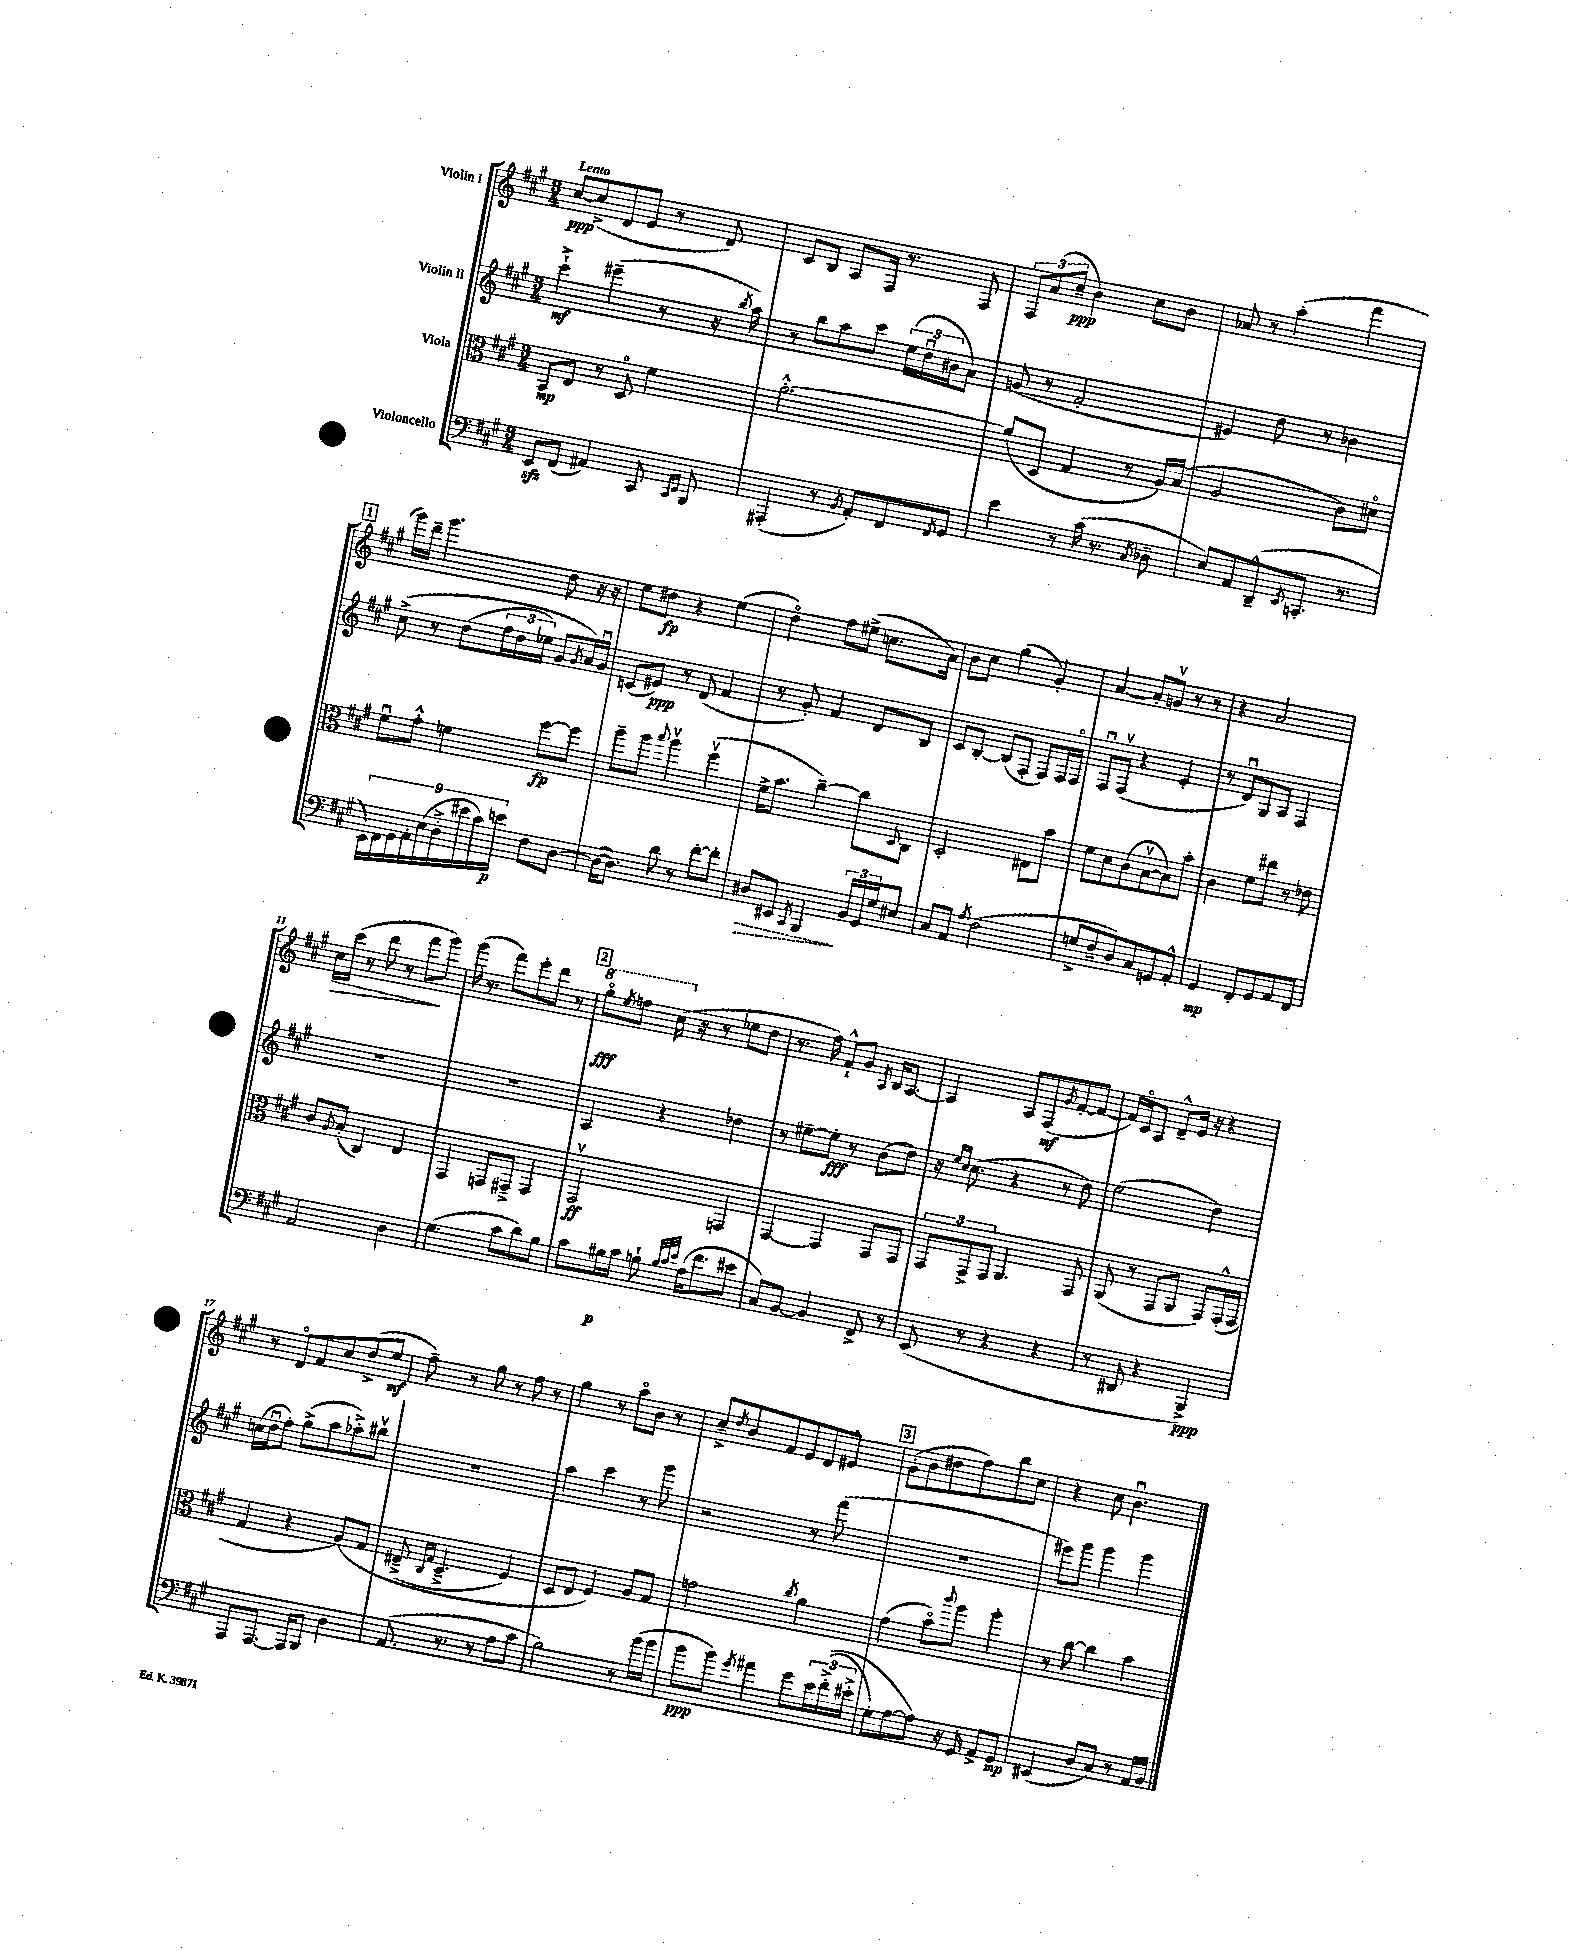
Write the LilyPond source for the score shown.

<<
\new StaffGroup <<
\new Staff = "s0" \with { instrumentName = "Violin I" } {
    \clef treble \key a \major \numericTimeSignature \time 3/4 \tempo "Lento"
    cis''8~\ppp cis''8->( d'8 e'8 r8 d'8) |
    cis'8 b8 a8 fis16 r8. fis8 |
    \tuplet 3/2 { fis8 a'8( cis''8--\ppp } b'4) cis''8 b'8 |
    aes'8 r8 a''4-.( fis'''4 |
    \mark \markup { \box "1" } gis'''16) d'''16-- gis'''4. d''8 r16 r16 |
    e''8 dis''8\fp r4 e''4( |
    d''4\flageolet) fis''8 eis''8->( c''8. a'16) |
    b'8 cis''8 gis''4( gis'4-.) |
    a'4~ a'8-. g'8\upbow r8 r8 |
    r4 a'2 |
    cis''16\> cis'''16( r8 d'''8 r8 fis'''8\! gis'''8) |
    gis'''16( r8. fis'''8) e'''8-. d'''8 r8 |
    \mark \markup { \box "2" } \ottava #1 gis'''8\flageolet\fff \acciaccatura { e'''8 } f'''8 cis'''16( \ottava #0 r16 r8 ees''8 d''8 |
    r8. fis''16) fis'8-!-^ gis'8 \acciaccatura { a8 } b16 a8.~ |
    a4 a8 fis8\mf( \acciaccatura { gis'8 } fis'8~-. fis'8~ |
    fis'16) cis'16\flageolet a8 d'8---^ e'16 r16 r4 |
    r8 d'8\flageolet fis'8 cis''8 d''8->( e''8\mf |
    fis''8--) r8 gis''8 r8 fis''8 r8 |
    gis''4 r8 a''8\flageolet b'8 r8 |
    cis''8---> \acciaccatura { d''8 } b'8 fis'8 e'8 d'8 eis'8-^ |
    \mark \markup { \box "3" } gis'8-.( b'8 dis''8 fis''8) b''8 cis''8 |
    r4 cis''8 b'4.\downbow \bar "|." |
}
\new Staff = "s1" \with { instrumentName = "Violin II" } {
    \clef treble \key a \major \numericTimeSignature \time 3/4
    cis'''4-!->\mf eis'''4--( r8 r16 \acciaccatura { b''8 } a''16) |
    r8 b''8 a''8 cis'''8 \tuplet 3/2 { e''16( d''16\downbow bis'16 } a'8) |
    g'8( r8 fis'2-. |
    eis'4) d''8 r8 bes'4 |
    \mark \markup { \box "1" } cis''8->\( r8 d''8( \tuplet 3/2 { fis''16 d''16 ees''16) } gis'8 \acciaccatura { gis'8 } a'16\) gis'16\downbow |
    c'8( eis'8\ppp) r8 d'8( fis'4 |
    r8 gis'8-.) fis'4 d'8 b8 |
    cis'8 b8~-. b8( fis8-. fis8) fis16 fis16\flageolet |
    fis8\downbow fis8\upbow( r4 e'4-. |
    r8 d'8\downbow) gis8 a8 fis4 |
    R2. |
    R2. |
    \mark \markup { \box "2" } a4 r4 des''4 |
    r8 eis''8~-- eis''8-.\fff r8 b'8( d''8) |
    r16 \grace { e''16 cis''16 } cis''8.( r4 r8 d''8) |
    e''2( d''4) |
    c''16( d''16\downbow fis''8-.) gis''8->( a''8 aes''8-.->) bis''8\upbow |
    R2. |
    a''4 cis'''4 r8 gis'''8 |
    r2 r8 fis'''8( |
    \mark \markup { \box "3" } R2. |
    eis'''8) gis'''8 gis'''4 gis'''4 \bar "|." |
}
\new Staff = "s2" \with { instrumentName = "Viola" } {
    \clef alto \key a \major \numericTimeSignature \time 3/4
    b,8\mp e8 r8 d8\flageolet fis'4 |
    a'2.~-.-^ |
    a'8( d8 gis4 r8 a16) b16( |
    a2 cis'8) dis'8\flageolet |
    \mark \markup { \box "1" } fis'8\downbow gis'8-.-^ f'4 fis''8~\fp fis''8 |
    a''8-- a''8 \appoggiatura { b''8 } a''4\upbow fis''4\upbow( |
    fis'16-> b'8. cis''4~--) cis''8 \appoggiatura { d8 } cis8 |
    d2-. eis8 b'8 |
    fis'8 d'8 cis'8( b8~\upbow b8) b'8-. |
    cis'4 fis'8 eis''8 r8 ees'8 |
    cis'8 \acciaccatura { a8 } b8-.( cis4) e4 |
    gis,4 g,8 gis,8---> gis,4 |
    \mark \markup { \box "2" } gis,2\upbow\ff g,4 |
    gis,4~ gis,4 gis,8 gis,8 |
    \tuplet 3/2 { gis,8 gis,8-> gis,8 } a,4. gis,8 |
    a,8( r8 gis,8 a,8 gis,8) gis,16-.-^( gis,16 |
    gis4 r4 a8)\( gis8 |
    eis8--->( \grace { cis16 gis16 } d4.---> fis4) |
    d8 e8 fis4\) a8 gis8 |
    g'2 \acciaccatura { cis''8 } a'4 |
    \mark \markup { \box "3" } gis'4( b'8\flageolet) \appoggiatura { cis'''8 } a''8 a''4-. |
    r8 cis''8~ cis''4 b'4 \bar "|." |
}
\new Staff = "s3" \with { instrumentName = "Violoncello" } {
    \clef bass \key a \major \numericTimeSignature \time 3/4
    e,8\sfz fis,8( ais,4) cis,8 \grace { cis,16 e,16 } b,,8 |
    ais,,4-.( r8 \acciaccatura { b,8 } a,8-.) fis,8 \acciaccatura { fis,8 } gis,8 |
    e'4 r8 cis'16( r8. \acciaccatura { cis8 } des8-- |
    e8) a,8 d,8---^( \acciaccatura { e,8 } c,8.-. r8. |
    \mark \markup { \box "1" } \tuplet 9/8 { e,16) fis,16 gis,16 a,16-. e16( d16-.-> eis'16 cis'16) e'16\p } fis8 d8~ |
    d16~( d8.) d'8 r8 fis'8~-. fis'8-. |
    \once \override Hairpin.style = #'dashed-line dis8\> eis,8 \acciaccatura { cis,8 } b,,4\! \tuplet 3/2 { b,16 gis,16 gis16 } eis8 |
    cis8 a,8 \acciaccatura { a8 } fis2( |
    g8-> fis8-- d8) cis8 g,8 a,8-.-^ |
    gis,4\mp fis,8-. gis,8 a,8 fis,8 |
    a,2 d4 |
    gis4.( cis'8 d'8) b8 |
    \mark \markup { \box "2" } cis'8 bis16\p cis'16 b8-! \grace { b32 cis'32 e'32 } a16( fis'8. eis'8 |
    cis8) b,8~ b,4 fis,8-> r8 |
    e,8( r8 r4 r4 |
    r8 dis,8 r4 b,,4->\ppp) |
    a,,8 a,,8.~ a,,16 b,,8 d4 |
    a,8.( r8. r8 a8 cis'8 |
    b2) r8 b'16( b'16 |
    b'8\ppp b'8) \acciaccatura { gis'8 } ais'4 gis'8 \tuplet 3/2 { e'16 fis'16-.->(\( eis'16-.-> } |
    \mark \markup { \box "3" } gis8-.) a8~ a8\) r16 gis,16 a,8-> gis,8\mp |
    eis,4( d8 cis8) r8 a,16 b,16 \bar "|." |
}
>>
>>
